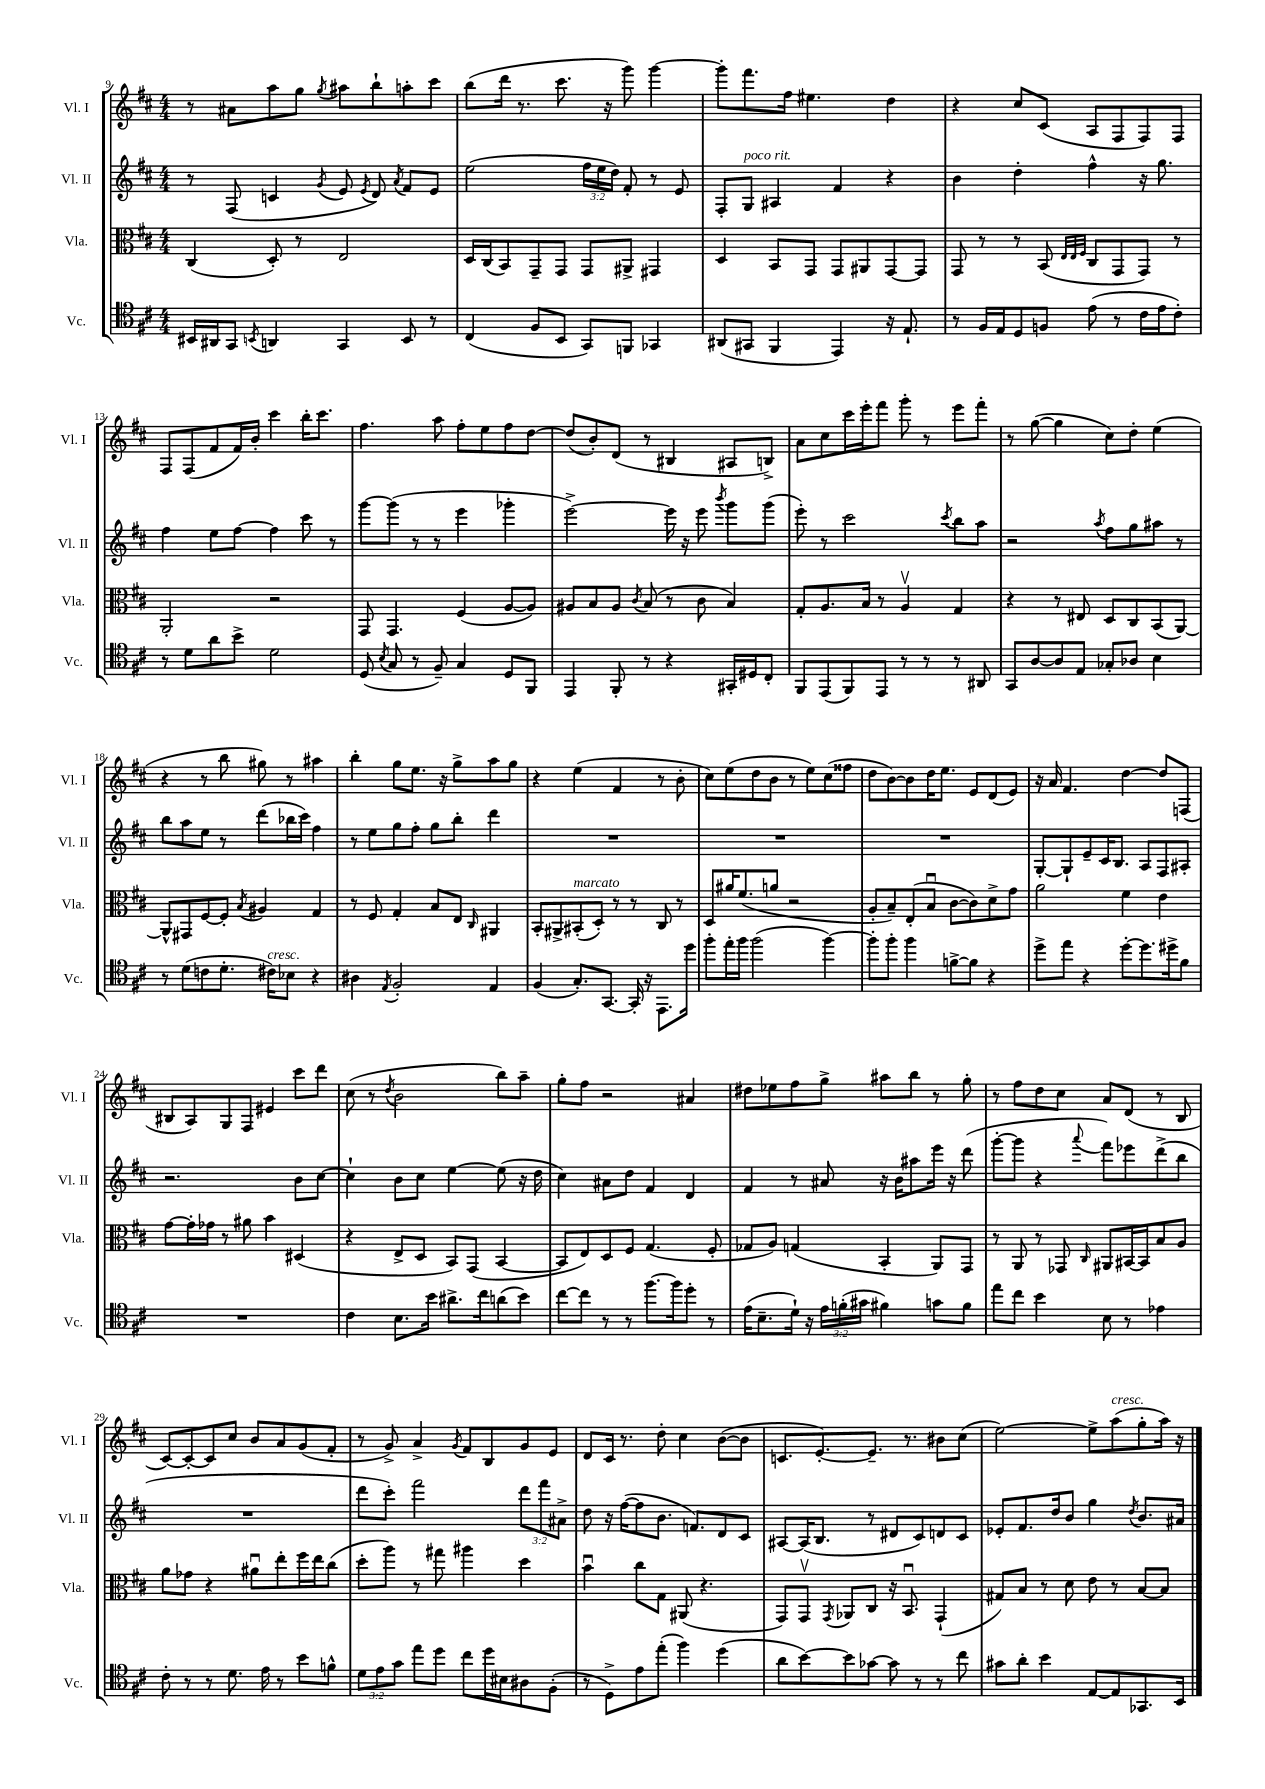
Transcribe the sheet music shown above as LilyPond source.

<<
\new StaffGroup <<
\new Staff = "s0" \with { instrumentName = "Vl. I" shortInstrumentName = "Vl. I" } {
    \clef treble \key d \major \numericTimeSignature \time 4/4
    \autoBeamOff r8 ais'8[ a''8 g''8] \acciaccatura { g''8 } ais''8[ b''8-! a''8-. cis'''8] |
    b''8[( d'''16] r8. cis'''8. r16 g'''8) g'''4~ |
    g'''8[-. fis'''8. fis''16] eis''4. d''4 |
    r4 cis''8[ cis'8]( a8[ fis8 fis8) fis8] |
    fis8[ fis8( fis'8 fis'16) b'16]-. cis'''4 b''16[-. cis'''8.] |
    fis''4. a''8 fis''8[-. e''8 fis''8 d''8]~ |
    d''8[( b'8-.) d'8]( r8 bis4 ais8[ b8]->) |
    a'8[ cis''8 cis'''16 e'''16-. fis'''8] g'''8-. r8 e'''8[ fis'''8]-. |
    r8 g''8~( g''4 cis''8[) d''8]-. e''4( |
    r4 r8 b''8 gis''8) r8 ais''4 |
    b''4-. g''8[ e''8.] r16 g''8[-> a''8 g''8] |
    r4 e''4( fis'4 r8 b'8-. |
    cis''8[) e''8( d''8 b'8] r8 e''8[) cis''8( fisis''8] |
    d''8[ b'8~) b'8 d''16 e''8.] e'8[ d'8( e'8]) |
    r16 a'16 fis'4. d''4~ d''8[ f8]( |
    bis8[ a8) g8 fis8] eis'4 cis'''8[ d'''8] |
    cis''8( r8 \acciaccatura { d''8 } b'2 b''8[) a''8]-- |
    g''8[-. fis''8] r2 ais'4 |
    dis''8[ ees''8 fis''8 g''8]-> ais''8[ b''8] r8 g''8-. |
    r8 fis''8[ d''8 cis''8] a'8[ d'8]( r8 b8 |
    cis'8[~) cis'8~-. cis'8 cis''8] b'8[ a'8 g'8( fis'8]-. |
    r8 g'8->) a'4-> \acciaccatura { g'8 } fis'8[ b8 g'8 e'8] |
    d'8[ cis'16] r8. d''8-. cis''4 b'8[~( b'8] |
    c'8.[ e'8.~-.) e'8.]-- r8. bis'8[ cis''8]( |
    e''2~) e''8[-> a''8^\markup { \italic "cresc." }( g''8-. a''16]) r16 \bar "|." |
}
\new Staff = "s1" \with { instrumentName = "Vl. II" shortInstrumentName = "Vl. II" } {
    \clef treble \key d \major \numericTimeSignature \time 4/4 \override Staff.TupletNumber.text = #tuplet-number::calc-fraction-text
    \autoBeamOff r8 fis8( c'4 \acciaccatura { g'8 } e'8 \acciaccatura { e'8 } d'8) \acciaccatura { a'8 } fis'8[ e'8] |
    e''2( \tuplet 3/2 { fis''16[ e''16 d''16]) } fis'8-. r8 e'8 |
    fis8[-. g8]^\markup { \italic "poco rit." } ais4 fis'4 r4 |
    b'4 d''4-. fis''4-^ r16 g''8. |
    fis''4 e''8[ fis''8]~ fis''4 cis'''8 r8 |
    g'''8[~ g'''8]( r8 r8 e'''4 ges'''4-. |
    e'''2~->) e'''16 r16 e'''8 \acciaccatura { b'''8 } g'''8[ g'''8]( |
    e'''8-.) r8 cis'''2 \acciaccatura { cis'''8 } b''8[ a''8] |
    r2 \acciaccatura { a''8 } fis''8[ g''8 ais''8] r8 |
    b''8[ a''8 e''8] r8 d'''8[( bes''16 cis'''16]) fis''4 |
    r8 e''8[ g''8 fis''8]-. g''8[ b''8]-. d'''4 |
    R1 |
    R1 |
    R1 |
    g8[~-. g8-! e'8-- cis'16 b8.] a8[ fis8 ais8]-. |
    r2. b'8[ cis''8]~ |
    cis''4-! b'8[ cis''8] e''4~ e''8( r16 d''16 |
    cis''4) ais'8[ d''8] fis'4 d'4 |
    fis'4 r8 ais'8 r16 b'16[ ais''8 e'''16] r16 d'''8( |
    g'''8[~-. g'''8] r4 \appoggiatura { a'''8 } fis'''8[) ees'''8 d'''8->( b''8] |
    R1 |
    d'''8[ cis'''8]-.) fis'''2 \tuplet 3/2 { d'''8[ fis'''8 ais'8]-> } |
    d''8 r16 fis''16[~( fis''8 b'8.] f'8.[) d'8 cis'8] |
    ais8[~ ais16( b8.] r8 dis'8[ cis'8) d'8 cis'8] |
    ees'8[-. fis'8. d''16 b'8] g''4 \acciaccatura { d''8 } b'8.[ ais'16] \bar "|." |
}
\new Staff = "s2" \with { instrumentName = "Vla." shortInstrumentName = "Vla." } {
    \clef alto \key d \major \numericTimeSignature \time 4/4
    \autoBeamOff cis4( d8-.) r8 e2 |
    d16[ cis16( b,8) g,8-- g,8] g,8[ ais,8]-> gis,4 |
    d4 b,8[ g,8] g,8[ ais,8 g,8~ g,8] |
    g,8 r8 r8 b,8( \grace { e32[ e32 fis32] } cis8[ g,8 g,8]) r8 |
    a,2-. r2 |
    g,8 g,4. fis4( a8[~ a8]) |
    ais8[ b8 ais8] \acciaccatura { cis'8 } b8( r8 cis'8 b4) |
    g8[-. a8. b16] r8 a4\upbow g4 |
    r4 r8 eis8 d8[ cis8 b,8( a,8]~) |
    a,8[-^ gis,8 fis8~ fis8]-. \acciaccatura { b8 } ais4 g4 |
    r8 fis8 g4-. b8[ e8] \grace { cis16 } ais,4 |
    b,8[-. ais,8-> bis,8-.^\markup { \italic "marcato" }( d8]-.) r8 r8 cis8 r8 |
    d8[ ais'16 fis'8.( a'8] r2 |
    a8[-. b8--) e8-.( b8]\downbow cis'8[~ cis'8) d'8-> g'8] |
    a'2 fis'4 e'4 |
    g'8[~ g'16-. ges'16] r8 ais'8 b'4 dis4( |
    r4 e8[-> d8] b,8[) g,8]( b,4~ |
    b,8[ e8) d8 fis8] g4.( fis8-. |
    ges8[ a8]) g4( b,4-. a,8[) g,8] |
    r8 a,8 r8 ges,8 \grace { cis16 } ais,8[ bis,16~ bis,16 b8 a8] |
    a'8[ ges'8] r4 ais'8[\downbow e''8-. fis''16 e''16 cis''8]( |
    d''8[-. a''8]) r8 gis''8 ais''4 d''4 |
    b'4\downbow cis''8[ g8] ais,8( r4. |
    g,8[) g,8]\upbow \acciaccatura { g,8 } aes,8[ cis8] r16 b,8.\downbow g,4-!( |
    gis8[) b8] r8 d'8 e'8 r8 b8[~ b8] \bar "|." |
}
\new Staff = "s3" \with { instrumentName = "Vc." shortInstrumentName = "Vc." } {
    \clef tenor \key d \major \numericTimeSignature \time 4/4 \override Staff.TupletNumber.text = #tuplet-number::calc-fraction-text
    \autoBeamOff bis,16[ ais,16 g,8] \acciaccatura { b,8 } a,4 g,4 b,8 r8 |
    cis4( fis8[ b,8] g,8[) f,8] ges,4 |
    ais,8[( gis,8] fis,4 e,4) r16 e8.-! |
    r8 fis16[ e16 d8 f8] e'8( r8 cis'16[ e'16 cis'8]-.) |
    r8 d'8[ a'8 b'8]-> d'2 |
    d8( \acciaccatura { b8 } g8 r8 fis8--) g4 d8[ fis,8] |
    e,4 fis,8-. r8 r4 gis,16[-. dis16 cis8]-. |
    fis,8[ e,8( fis,8) e,8] r8 r8 r8 ais,8 |
    g,8[ a8~ a8 e8] ges8[-. aes8] b4 |
    r8 d'8[( c'8 d'8.]-. cis'16[^\markup { \italic "cresc." }) bes8] r4 |
    ais4 \acciaccatura { e8 } fis2-. e4 |
    fis4( g8.[-.) g,8.]~ g,16-. r16 e,8.[ d''16] |
    fis''8[-. e''16-. fis''16] fis''2( fis''4~) |
    fis''8[-. fis''8]-. fis''4 f'8[~-> f'8] r4 |
    d''8[-> e''8] r4 d''8[~-. d''8. dis''16-> fis'8] |
    R1 |
    cis'4 b8.[ b'16] ais'8.[-> cis''16 a'8( b'8]) |
    cis''8[~ cis''8] r8 r8 fis''8.[~ fis''16 d''8]-. r8 |
    e'16[( b8.-- d'16]-!) r16 \tuplet 3/2 { e'16[ f'16-.( gis'16] } fis'4) g'8[ fis'8] |
    e''8[ cis''8] b'4 b8 r8 ees'4 |
    cis'8-. r8 r8 d'8. e'16 r8 b'8[ f'8]-^ |
    \tuplet 3/2 { d'8[ e'8 g'8] } e''8[ d''8] cis''8[ d''16 bis16 ais8 fis8]-.( |
    r8 d8[->) e'8 e''8]-.( fis''4) d''4( |
    a'8[ b'8~) b'8 ges'8]~ ges'8 r8 r8 cis''8 |
    gis'8[ a'8]-. b'4 e8[~ e8 ges,8. b,16] \bar "|." |
}
>>
>>
\layout { \context { \Score currentBarNumber = #9 } }
